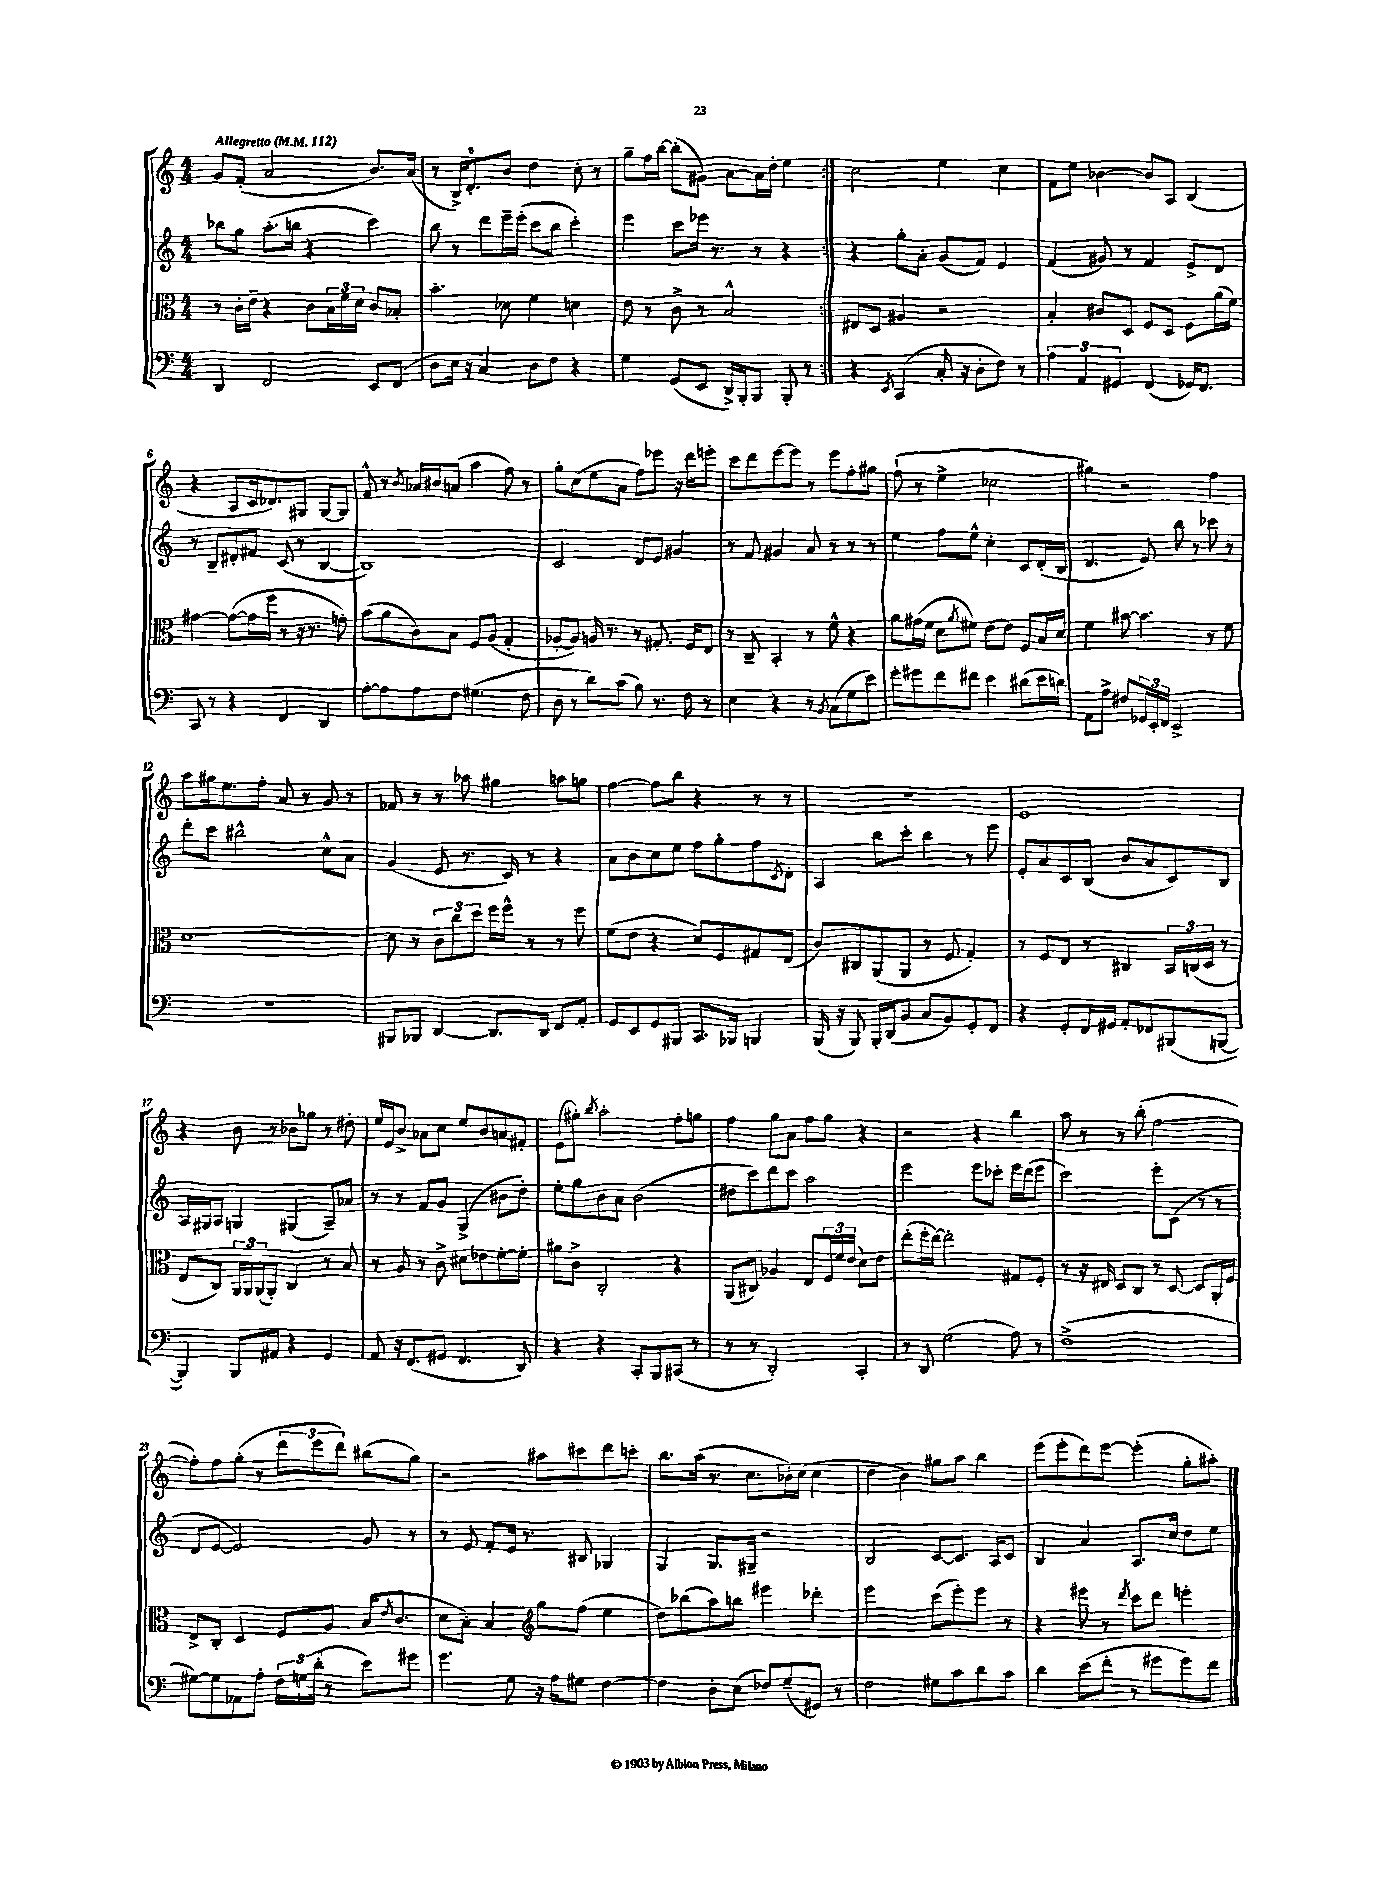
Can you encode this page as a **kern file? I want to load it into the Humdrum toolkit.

**kern	**kern	**kern	**kern
*staff4	*staff3	*staff2	*staff1
*clefF4	*clefC3	*clefG2	*clefG2
*k[]	*k[]	*k[]	*k[]
*M4/4	*M4/4	*M4/4	*M4/4
*MM112	*MM112	*MM112	*MM112
4DD	8r	8bb-	8g
.	16c'	8gg	(8f'
.	16e~	.	.
2FF	4r	(8.aa'	2a
.	.	16bb	.
.	8c	4r	.
.	24B	.	.
.	24f	.	.
.	24d	.	.
8EE	8c	4ccc)	8.b)
(8FF	8B-'	.	.
.	.	.	(16a
=	=	=	=
8D	4.b'	8bb	8r
16E	.	8r	16B^)
16r	.	.	8.d'
4C)	.	8ddd	.
.	8d-	16eee~	8b
.	.	(16eee'	.
8D	4f	8ccc	4dd
8F	.	8bb	.
4r	4d	4ccc')	8cc'
.	.	.	8r
=	=	=	=
4G	8e	4eee	8gg~
.	8r	.	16ff
.	.	.	[16bb
(8GG	8c^	8ccc	(8bb']
8EE	8r	16eee-	8g#)
.	.	8.r	.
16DD^)	2B^^	.	[8a
16BBB'	.	.	.
8BBB	.	8r	16a]
.	.	.	16dd'
8BBB'	.	4r	4ee
8r	.	.	.
=:|!	=:|!	=:|!	=:|!
4r	8E#	4r	2cc
.	8D	.	.
8qEE	.	.	.
(4CC	4A#	8gg'	.
.	.	8a'	.
16C'	2r	(8g	4ee
16r	.	.	.
8D'	.	8f)	.
8F)	.	4e	4cc
8r	.	.	.
=	=	=	=
6A	4B'	(4f	8f
.	.	.	8ee
6AA	.	.	.
.	8c#	8g#)	[4b-
6GG#	.	.	.
.	8D	8r	.
(4FF	8F	4f	8b-]
.	8D	.	8A
16GG-)	8F	8e^	(4B
8.FF	.	.	.
.	(16a	8d	.
.	16f)	.	.
=	=	=	=
8CC	[4g#	8r	4r
8r	.	8B~	.
4r	(8g#_	8d#'	8A
.	16g#]	8f#	16c
.	16ff	.	8.d-)
4FF	8r	(8c	.
.	16r	8r	8G#
.	8.r	.	.
4DD	.	[4B	[8G#
.	8g')	.	8G#]
=	=	=	=
[8A'	(8b	1B])	8f^^
8A]	8a	.	8r
.	.	.	8qb
8A	8c)	.	16a-
.	.	.	16b#
8F	8B	.	(8a
(4.G#	8F	.	4aa
.	(8A	.	.
.	4G'	.	8ff)
8F	.	.	8r
=	=	=	=
8D	[8A-'	2c	8gg'
8r	8A-])	.	(8cc
8d)	16A	.	8ee
.	8.r	.	.
(8c	.	.	8a
8B)	8r	8d	8ff)
8.r	8.G#'	8e	8eee-
.	.	4g#	16r
16F	16F	.	16ddd
8r	8E	.	8eee'
=	=	=	=
4E	8r	8r	8ccc
.	8C~	8f	8ddd
4r	4BB'	4g#	[8eee
.	.	.	8eee]
8r	8r	8a	8r
8qBB	.	.	.
(8C	8f^^	8r	8eee
8G	4r	8r	8ff'
8e)	.	8r	8gg#
=	=	=	=
8g'	8a	4ee	(8ff`
8g#	(16g#	.	8r
.	16f	.	.
8f	8d	8ff	4ee^
.	8qa	.	.
8f#	8f#)	8ee^^	.
4e	[8e	4cc'	2cc-
.	8e]	.	.
(8d#	8F	8c	.
16e	16B	(16d'	.
16d)	16d	16B	.
=	=	=	=
8AA	4f	4.d	4gg#)
8A^	.	.	.
8F#	[8b#	.	2r
24GG-	4.b#]	8e)	.
24EE'	.	.	.
24FF	.	.	.
2EE^	.	8bb	.
.	.	8r	.
.	8r	8ccc-	4ff
.	8f	8r	.
=	=	=	=
1r	[1d	8ddd'	8aa
.	.	8ccc	16gg#
.	.	.	8.ee
.	.	2bb#^^	.
.	.	.	8ff'
.	.	.	8a
.	.	.	8r
.	.	8cc^^	8g
.	.	8a	8r
=	=	=	=
8BBB#	8d]	(4g	8f-
8BBB-	8r	.	8r
[4DD	12c	8e	8r
.	12cc	.	.
.	.	8.r	8aa-
.	12dd	.	.
8.DD]	16ff	.	4gg#
.	16ff^^	16c)	.
.	8r	8r	.
16DD	.	.	.
8FF	8r	4r	8aa
8AA'	8ff	.	8gg
=	=	=	=
8GG	(8f	8a	[4ff
8EE	8e	8b	.
8GG	4r	8cc	8ff]
8BBB#	.	8ee	8bb
8.CC	8d)	8ff	4r
.	8F	8gg'	.
16BBB-	.	.	.
4BBB	8G#	8ff	8r
.	.	8qc	.
.	(8E	8d'	8r
=	=	=	=
(16BBB	8c)	4A	1r
16r	.	.	.
8BBB)	8C#	.	.
16BBB'	(8AA	8bb	.
(16DD	.	.	.
8BB	8AA	8ccc'	.
8C	8r	4bb	.
8BB)	8F	.	.
8GG'	4G')	8r	.
8FF	.	8eee	.
=	=	=	=
4r	8r	8e'	1e
.	8F	8a	.
8GG'	8E	8c	.
16FF	8r	(8B	.
16GG#	.	.	.
8AA'	4C#	8b	.
8FF-	.	8a	.
(8BBB#	24BB	8c)	.
.	(24C	.	.
.	24D	.	.
[8BBB	8r	8B	.
=	=	=	=
4BBB])	8E	16A	4r
.	.	16G#	.
.	8C)	8A	.
8BBB	24AA	4G	8b
.	24AA	.	.
.	(24AA	.	.
8AA#	8AA')	.	8r
4r	4C	(4G#	8b-
.	.	.	8gg-
4GG	8r	8A~)	8r
.	8B	8a-	8dd#'
=	=	=	=
8AA	8r	8r	16ee
.	.	.	16e
16r	8A	8r	8b^
(8.FF	.	.	.
.	8r	8f	8a-
8GG#	8c^	8g	8cc
4.FF	8d#	(4G^	8ee
.	8e-	.	8b
.	[8f'	8b#	8a
8DD)	8f']	8dd')	8f#'
=	=	=	=
4r	8a#	8ee'	(8e
.	8c^	8gg	8gg#')
.	.	.	8qbb
4r	2C'	8b	2aa'
.	.	8a	.
8CC'	.	(2b	.
8BBB	.	.	.
(8CC#	4r	.	8ff'
8r	.	.	8gg
=	=	=	=
8r	(8AA	8dd#	4ff
8r	8C#)	8ccc)	.
2DD')	4A-	8ddd	8gg
.	.	8ccc	8a
.	8E	2aa	8ff
.	24F	.	8gg
.	24f	.	.
.	(24e	.	.
4CC'	8d)	.	4r
.	8e	.	.
=	=	=	=
8r	(8ee'	2eee	2r
8DD	16ff'	.	.
.	[16ee)	.	.
(2G	2ee']	.	.
.	.	8eee	4r
.	.	8ccc-'	.
8A)	8G#	16eee	4bb
.	.	(16ddd	.
8r	8F'	8eee	.
=	=	=	=
(1F^	8r	2ccc)	8aa
.	16r	.	8r
.	16E#	.	.
.	8D	.	8r
.	8C	.	(8bb'
.	8r	8eee'	[2ff
.	[8D	(8c	.
.	8D]	8r	.
.	16AA'	8r	.
.	16F	.	.
=	=	=	=
[8G#)	8E^	8d	8ff'])
8G#]	8C'	[8e	8ff
8AA-	4D	2e])	(8gg'
8A'	.	.	8r
24F	8F	.	12ddd
24G	.	.	.
(24d'	.	.	12eee
8r	8A	.	.
.	.	.	12ddd)
8e)	(16B	8g	(8bb#
.	8qe	.	.
.	8.c	.	.
8g#	.	8r	8gg)
=	=	=	=
4.g	8d	8r	2r
.	8B')	8e	.
.	4B	8f'	.
8G	.	16e	.
.	.	8.r	.
*	*clefG2	*	*
16r	8gg	.	8aa#
16A	.	.	.
8G#	(8ff	8B#	8ccc#
[4F	4ee	4G-	8ddd
.	.	.	8ccc'
=	=	=	=
4F]	8dd)	4G	8.bb
.	(8bb-	.	.
.	.	.	(16aa
8D'	8aa)	8.G	8.r
(8E	8bb	.	.
.	.	16G#~	8.cc
8F-)	4eee#	2r	.
(8G~	.	.	16b-')
.	.	.	(16cc
8GG#)	4ddd-'	.	4cc
8r	.	.	.
=	=	=	=
2F	2eee	2B	4dd
.	.	.	4b)
8G#	(8ccc	[8c	8gg#
8c	8eee')	8.c]	8aa
8d	8eee	.	4bb
.	.	16A	.
8c	8r	8c	.
=	=	=	=
4d	4r	4B	(8eee
.	.	.	8eee'
(8e	8eee#	4a	8ddd)
8f'	8r	.	[8eee
.	8qddd	.	.
8r	8ccc	8.A	(4eee']
8g#	8ddd	.	.
.	.	16cc	.
8g#)	4eee'	8dd	8gg'
8f	.	8ee	8aa#')
==	==	==	==
*-	*-	*-	*-
